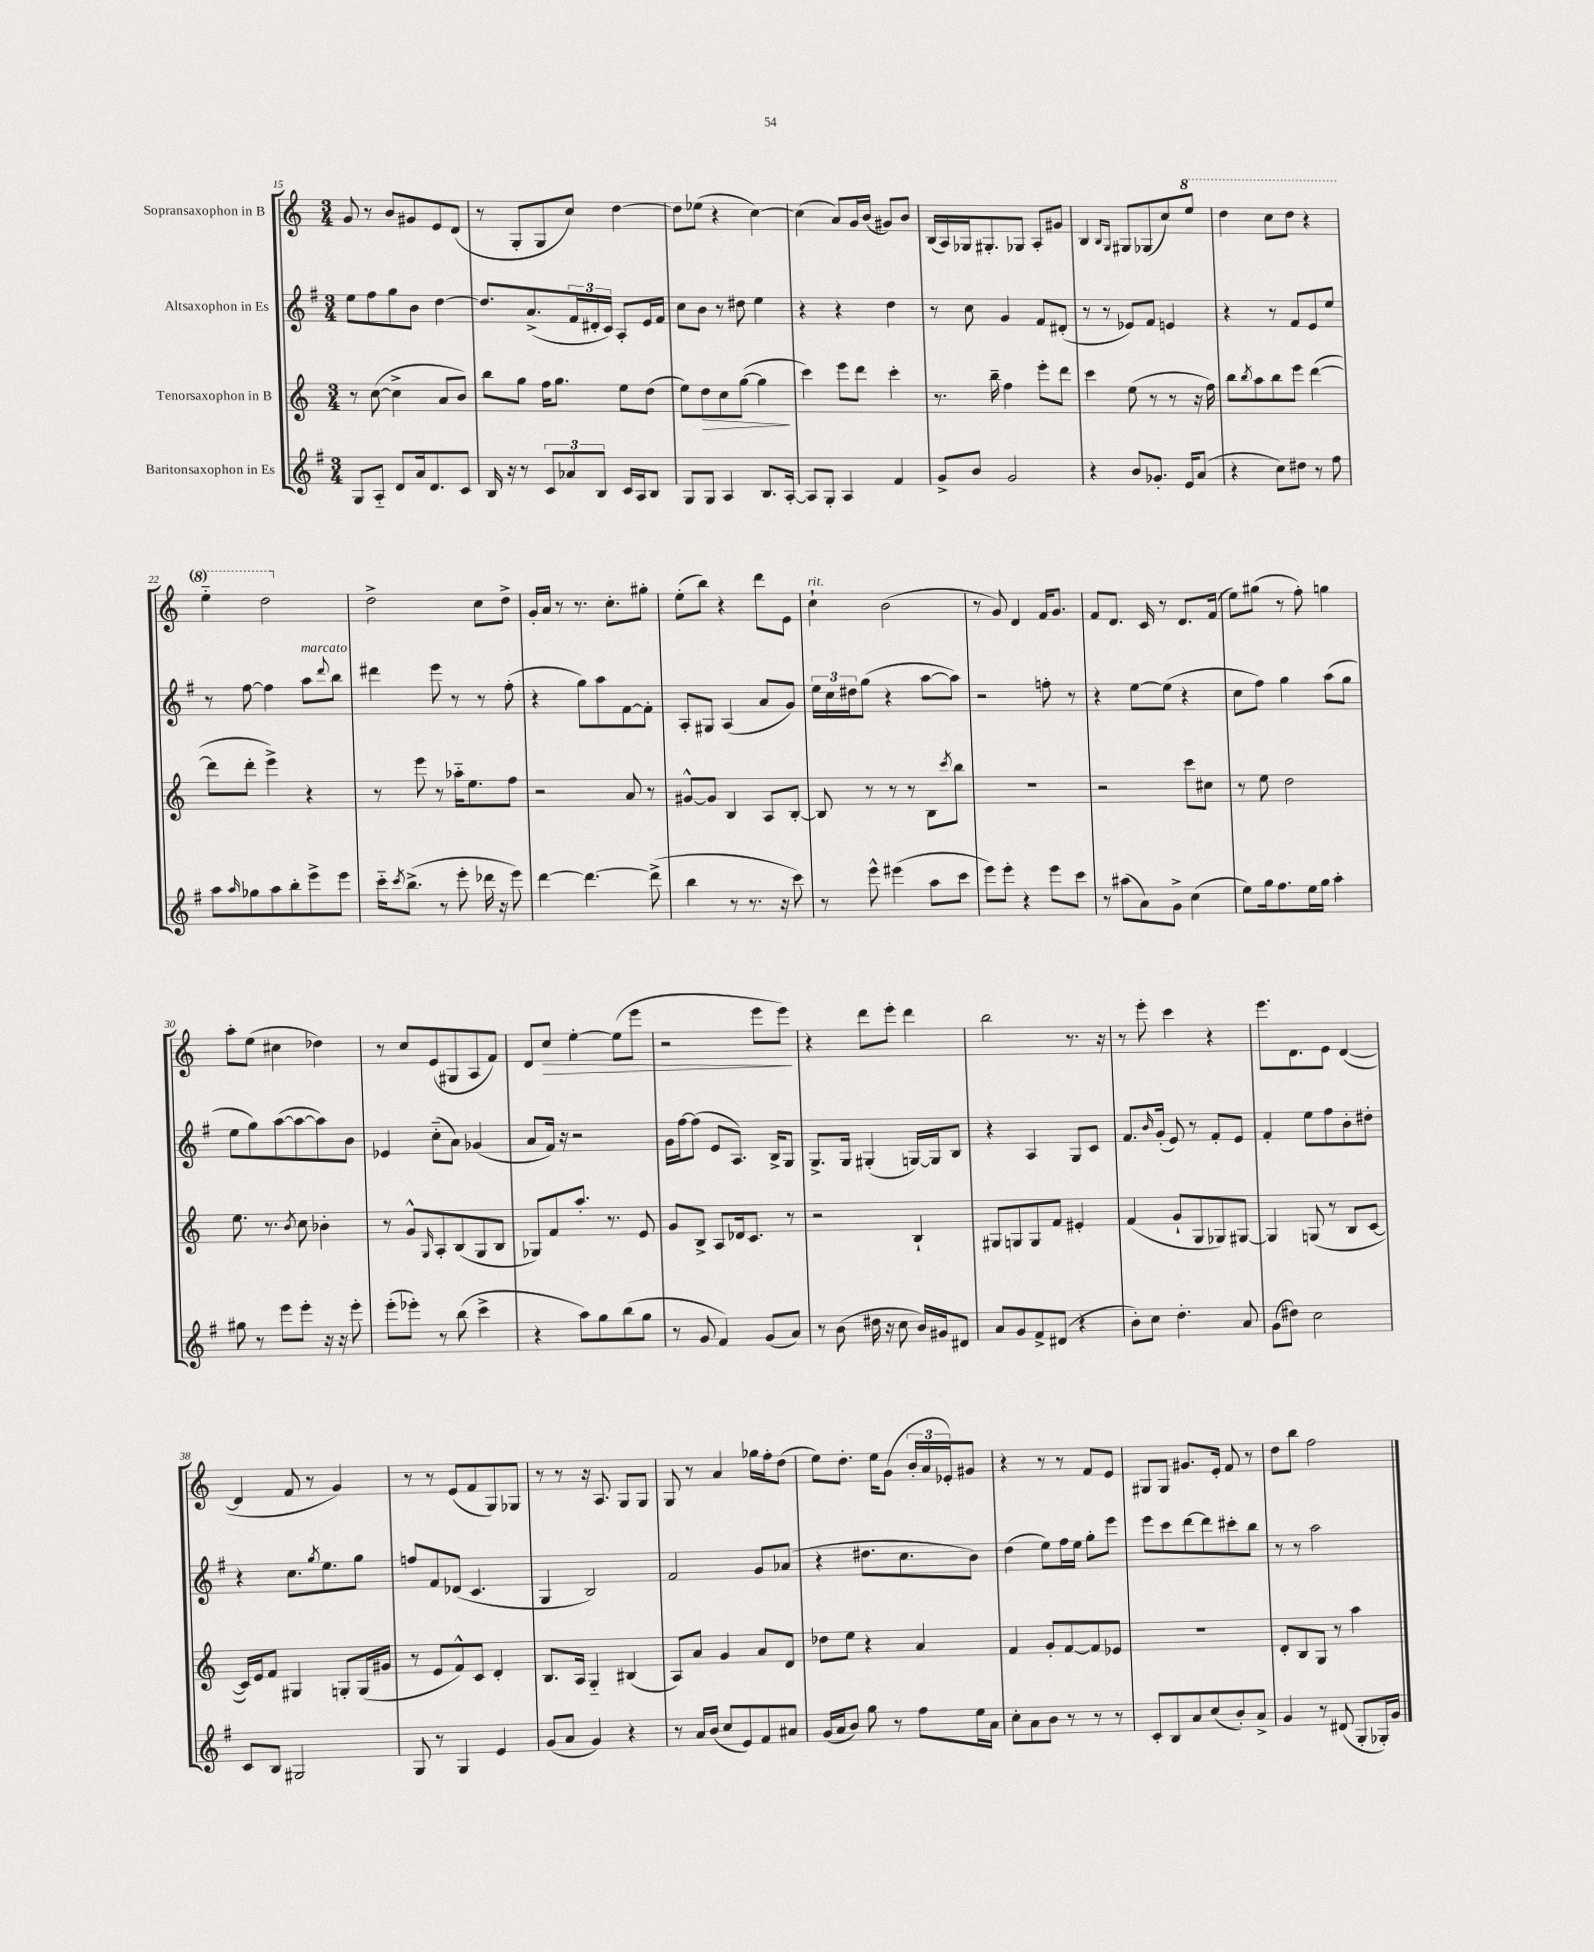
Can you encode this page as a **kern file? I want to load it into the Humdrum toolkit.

**kern	**kern	**dynam	**kern	**kern	**dynam
*part4	*part3	*part3	*part2	*part1	*part1
*staff4	*staff3	*staff3	*staff2	*staff1	*staff1
*I"Baritonsaxophon in Es	*I"Tenorsaxophon in B	*	*I"Altsaxophon in Es	*I"Sopransaxophon in B	*
*clefG2	*clefG2	*	*clefG2	*clefG2	*
*k[f#]	*k[]	*	*k[f#]	*k[]	*
*M3/4	*M3/4	*	*M3/4	*M3/4	*
=15	=15	=15	=15	=15	=15
8G/L	8r	.	8ee\L	8g/	.
8A/J	([8cc\	.	8ff#\	8r	.
8d/L	4cc^\]	.	8gg\	8b/L	.
16a/k	.	.	8b\J	8g#X/	.
8.d/	.	.	.	.	.
.	8a/L	.	[4dd\	8e/	.
8c/J	8b/J)	.	.	(8d/J	.
=16	=16	=16	=16	=16	=16
16B/	8bb\L	.	8.dd/L]	8r	.
16r	.	.	.	.	.
8r	8gg\J	.	.	8G'/L	.
.	.	.	(8.a^/	.	.
12c/L	16ff\KL	.	.	8G/	.
.	8.gg\J	.	.	.	.
12a-X/	.	.	.	.	.
.	.	.	24f#/L	8cc/J)	.
12B/J	.	.	24d#X'/	.	.
.	.	.	24c/JJ)	.	.
16c/LL	8ee\L	.	8A'/L	[4dd\	.
16A/J	.	.	.	.	.
8B/J	(8dd\J	.	16e/L	.	.
.	.	.	16f#/JJ	.	.
=17	=17	=17	=17	=17	=17
8G/L	8ee\L)	.	8cc\L	8dd\L]	.
!	!	!LO:HP:b	!	!	!
8G/J	8dd\	>	8b\J	(8ee-X\J	.
4A/	8cc\	.	8r	4r	.
.	([8gg\J	.	8dd#X\	.	.
8.B/L	4gg\]	.	4ee\	[4cc\)	.
[16A'/Jk	.	.	.	.	.
.	.	]	.	.	.
=18	=18	=18	=18	=18	=18
8A/L]	4ccc\)	.	4r	(4cc\]	.
8G'/J	.	.	.	.	.
4A/	8eee\L	.	4r	8a/L)	.
.	8ddd\J	.	.	16g/L	.
.	.	.	.	(16b/JJ	.
4f#/	4ccc'\	.	4dd\	8g#X/L)	.
.	.	.	.	8b/J	.
=19	=19	=19	=19	=19	=19
8g^/L	8.r	.	8r	(16B/LL	.
.	.	.	.	16A/)	.
8b/J	.	.	8cc\	16G-X/J	.
.	16bb~\	.	.	8.G#X'/	.
2g/	4ff\	.	4g/	.	.
.	.	.	.	8G-X/J	.
.	8eee'\L	.	8f#/L	8A'/L	.
.	8ddd\J	.	(8d#X'/J	8g#X/J	.
=20	=20	=20	=20	=20	=20
4r	4ccc\	.	8r	4B/	.
.	.	.	8r	.	.
.	.	.	.	16qqB/LL	.
.	.	.	.	16qqG/JJ	.
8b/L	(8ee\	.	8e-X/L)	8G#X/L	.
8.g-X'/J	8r	.	8f#/J	(8G-X/	.
.	8r	.	4en/	8cc/)	.
16e/KL	.	.	.	.	.
*	*	*	*	*8va	*
(8a/J	16r	.	.	8eee/J	.
.	16ff\)	.	.	.	.
=21	=21	=21	=21	=21	=21
4r	8bb\L	.	4r	4ddd\	.
.	8qbb/	.	.	.	.
.	8aa\	.	.	.	.
8cc\L)	8bb\	.	8r	8ccc\L	.
8dd#X\J	8eee\J	.	8f#/L	8ddd\J	.
8r	([4ddd\	.	8e/	4r	.
8ff#\	.	.	8ee/J	.	.
!!LO:LB:g=z
=22	=22	=22	=22	=22	=22
8aa\L	8ddd\L]	.	8r	4eee\	.
16qqaa/	.	.	.	.	.
8gg-X\	8ddd'\J	.	[8ff#\	.	.
8aa\	4eee^\)	.	4ff#\]	2ddd\	.
8bb'\	.	.	.	.	.
!	!	!	!LO:TX:a:i:t=marcato	!	!
8eee^\	4r	.	8aa\L	.	.
.	.	.	8qqddd/	.	.
8eee\J	.	.	8bb\J	.	.
=23	=23	=23	=23	=23	=23
*	*	*	*	*X8va	*
16ccc\KL	8r	.	4ddd#X\	2dd^\	.
8qccc/	.	.	.	.	.
(8.bb^\J	.	.	.	.	.
.	8eee\	.	.	.	.
8r	8r	.	8eee\	.	.
8eee'\	16aa-X\KL	.	8r	.	.
.	8.ee\	.	.	.	.
16ddd-X\	.	.	8r	8cc\L	.
16r	.	.	.	.	.
8eee\)	8ff\J	.	(8ff#'\	8dd^\J	.
=24	=24	=24	=24	=24	=24
[4ddd\	2r	.	4r	16g'/LL	.
.	.	.	.	16a/JJ	.
.	.	.	.	8r	.
4.ddd\_	.	.	8gg\L)	8.r	.
.	.	.	8aa\	.	.
.	.	.	.	8.cc'\L	.
.	8a/	.	[8f#\	.	.
(8ddd^\]	8r	.	8f#'\J]	8gg#X'\J	.
=25	=25	=25	=25	=25	=25
4bb\	[8g#X^^/L	.	8A'/L	(8ee'\L	.
.	8g#/J]	.	8G#X/J	8bb\J)	.
8r	4B/	.	(4A/	4r	.
8.r	.	.	.	.	.
.	8A/L	.	8a/L	8ddd\L	.
16r	.	.	.	.	.
8ccc\)	[8B'/J	.	8g/J)	8e\J	.
=26	=26	=26	=26	=26	=26
!	!	!	!	!LO:TX:a:i:t=rit.	!
8r	8B/]	.	24ee\LL	4cc`\	.
.	.	.	24cc\	.	.
.	.	.	24dd#X\J	.	.
8eee^^\	8r	.	(8gg\J	.	.
(4eee#X\	8r	.	4r	(2b\	.
.	8r	.	.	.	.
8aa\L	8B\L	.	[8aa\L	.	.
.	8qccc/	.	.	.	.
8ccc\J	8bb\J	.	8aa\J])	.	.
=27	=27	=27	=27	=27	=27
8eee\L)	2.r	.	2r	8r	.
8eee'\J	.	.	.	8g/)	.
4r	.	.	.	4d/	.
8eee\L	.	.	8ffn'\	16f/KL	.
.	.	.	.	8.g/J	.
8ccc\J	.	.	8r	.	.
=28	=28	=28	=28	=28	=28
8r	2r	.	4r	8f/L	.
(8aa#X\L	.	.	.	8.d/J	.
8a\)	.	.	[8ee\L	.	.
.	.	.	.	16c/	.
8g^\J	.	.	(8ee\J]	8r	.
(4cc\	8ccc\L	.	4r	8.d/L	.
.	8cc#X\J	.	.	.	.
.	.	.	.	(16f/Jk	.
=29	=29	=29	=29	=29	=29
8ee\L)	8r	.	8cc\L	8ee\L)	.
16gg\k	8ee\	.	8ff#\J)	(8gg#X\J	.
8.ff#\	.	.	.	.	.
.	2dd\	.	4gg\	8r	.
16ee\L	.	.	.	8ff'\)	.
16gg\JJ	.	.	.	.	.
4aa'\	.	.	(8aa\L	4ggn\	.
.	.	.	8gg\J	.	.
!!LO:LB:g=z
=30	=30	=30	=30	=30	=30
8gg#X\	8.ee\	.	8ee\L	8aa'\L	.
8r	.	.	8gg\)	(8ee\J	.
.	8.r	.	.	.	.
8eee\L	.	.	([8aa\	4cc#X\	.
.	8qb/	.	.	.	.
8eee'\J	8cc\	.	8aa\_	.	.
16r	4b-X'\	.	8aa\])	4dd-X\)	.
16r	.	.	.	.	.
8eee'\	.	.	8b\J	.	.
=31	=31	=31	=31	=31	=31
(8eee'\L	8r	.	4e-X/	8r	.
8eee-X'\J)	8g^^/L	.	.	8cc/L	.
.	16qqG/	.	.	.	.
8r	8A'/	.	(8cc\L	(8e/	.
(8bb\	(8B/	.	8a\J)	8G#X/	.
4ccc^\	8G/	.	(4g-X/	8A/	.
.	8B/J	.	.	8f/J)	.
=32	=32	=32	=32	=32	=32
4r	8G-X/L)	.	8a/L	8d/L	.
!	!	!	!	!	!LO:HP:b
.	8f/	.	16f#/Jk)	8cc/J	>
.	.	.	16r	.	.
8aa\L)	8.aa'/J	.	2r	[4ee'\	.
8gg\	.	.	.	.	.
.	8.r	.	.	.	.
(8bb\	.	.	.	(8ee\L]	.
8gg\J	8e/	.	.	8eee\J	.
=33	=33	=33	=33	=33	=33
8r	8g/L	.	16g\LL	2r	.
.	.	.	[16ff#\J	.	.
8g/	8B^/J	.	(8ff#\J]	.	.
4f#/)	8A/L	.	8e/L	.	.
.	16d-X/k	.	8.A/J)	.	.
.	8.c/J	.	.	.	.
(8g/L	.	.	.	8eee\L	.
.	.	.	16B^/KL	.	.
8a/J)	8r	.	8G/J	8eee\J)	.
.	.	.	.	.	]
=34	=34	=34	=34	=34	=34
8r	2r	.	8.G^/L	4r	.
(8b\	.	.	.	.	.
.	.	.	16G/Jk	.	.
16dd#X\	.	.	(4G#X'/	8ddd\L	.
16r	.	.	.	.	.
8cc\	.	.	.	8eee'\J	.
16b/LL)	4B`/	.	[16Gn/LL)	4ddd\	.
16g#X/J	.	.	16G/J]	.	.
8d#X/J	.	.	8B/J	.	.
=35	=35	=35	=35	=35	=35
8a/L	8G#X/L	.	4r	2bb\	.
8g/	8Gn/	.	.	.	.
8f#^/	8G/	.	4A/	.	.
(8d#X/J	8f/J	.	.	.	.
4r	4e#X'/	.	8G/L	8.r	.
.	.	.	8c/J	.	.
.	.	.	.	16r	.
=36	=36	=36	=36	=36	=36
8b'\L)	(4f/	.	8.f#/L	8r	.
8cc\J	.	.	.	8eee'\	.
.	.	.	16qqb/	.	.
.	.	.	(16g'/Jk	.	.
4.dd'\	8g`/L	.	8e/)	4ccc\	.
.	8G/	.	8r	.	.
.	8G-X/)	.	8f#'/L	4r	.
8a/	[8G#X/J	.	8e/J	.	.
=37	=37	=37	=37	=37	=37
(8g\L	4G#/]	.	4f#'/	8.eee\L	.
8dd#X\J)	.	.	.	.	.
.	.	.	.	8.d\	.
2cc\	(8Gn/	.	8ee\L	.	.
.	8r	.	8ff#\	8e\J	.
.	8B/L	.	8b'\	([4d/	.
.	[8c/J	.	8dd#X'\J	.	.
!!LO:LB:g=z
=38	=38	=38	=38	=38	=38
8c/L	16c/LL])	.	4r	4d/]	.
.	16e/J	.	.	.	.
8B/J	8f/J	.	.	.	.
2G#X/	4G#X/	.	8.cc\L	8f/	.
.	.	.	.	8r	.
.	.	.	8qgg/	.	.
.	.	.	8.ee\	.	.
.	8Gn'/L	.	.	4g/)	.
.	(16G/L	.	8gg\J	.	.
.	16g#X/JJ	.	.	.	.
=39	=39	=39	=39	=39	=39
8G/	8r	.	8ffn/L	8r	.
8r	8e/L	.	8f#/	8r	.
4G/	8f^^/)	.	(8d-X/J	(8e/L	.
.	8c/J	.	4.c/	8f/	.
4e/	4d'/	.	.	8G/)	.
.	.	.	.	8G-X/J	.
=40	=40	=40	=40	=40	=40
(8g/L	8.B/L	.	4G/	8r	.
8a/J	.	.	.	8r	.
.	16A/Jk	.	.	.	.
4g/)	4G/	.	2B/)	16r	.
.	.	.	.	8.A/	.
4r	(4B#X/	.	.	8G/L	.
.	.	.	.	8G/J	.
=41	=41	=41	=41	=41	=41
8r	8A/L)	.	2f#/	8G/	.
16a/LL	8a/J	.	.	8r	.
(16b/JJ	.	.	.	.	.
8cc/L	4g/	.	.	4a/	.
8e/)	.	.	.	.	.
8f#/	8a/L	.	8g/L	16gg-X\LL	.
.	.	.	.	16ff'\J	.
8a#X/J	8d/J	.	(8a-X/J	(8dd\J	.
=42	=42	=42	=42	=42	=42
(16g/LL	8dd-X\L	.	4r	8ee\L)	.
16a/J	.	.	.	.	.
8b/J)	8ee\J	.	.	8.dd'\J	.
8gg\	4r	.	8.dd#X\L	.	.
.	.	.	.	16ee\KL	.
8r	.	.	.	(8g\J	.
.	.	.	8.cc\	.	.
8ff#\L	4a/	.	.	24b'/LL	.
.	.	.	.	24a/	.
.	.	.	.	24e-X'/J)	.
16ee\L	.	.	8b\J)	8g#X/J	.
16a\JJ	.	.	.	.	.
=43	=43	=43	=43	=43	=43
8cc'\L	4f/	.	(4dd\	4r	.
8a\	.	.	.	.	.
8b\J	8g'/L	.	8ee\L)	8r	.
8r	[8f/	.	16ff#\L	8r	.
.	.	.	16ee\JJ	.	.
8r	8f/]	.	8gg'\L	8f/L	.
8r	8e-X/J	.	8eee\J	8e/J	.
=44	=44	=44	=44	=44	=44
8c'/L	2.r	.	8eee\L	8G#X/L	.
8B/	.	.	8ccc\	8G#/J	.
8a/	.	.	[8ddd\	8.g#X/L	.
(8cc/	.	.	8ddd\]	.	.
.	.	.	.	16e'/Jk	.
8b'/)	.	.	8ccc#X'\	8f/	.
8a^/J	.	.	8bb\J	8r	.
=45	=45	=45	=45	=45	=45
4g/	8d'/L	.	8r	8dd\L	.
.	8B/	.	8r	8bb\J	.
8r	8G/J	.	2aa\	2ff\	.
(8d#X/	8r	.	.	.	.
8G'/L	4aa\	.	.	.	.
16G-X'/L)	.	.	.	.	.
16g/JJ	.	.	.	.	.
==	==	==	==	==	==
*-	*-	*-	*-	*-	*-
